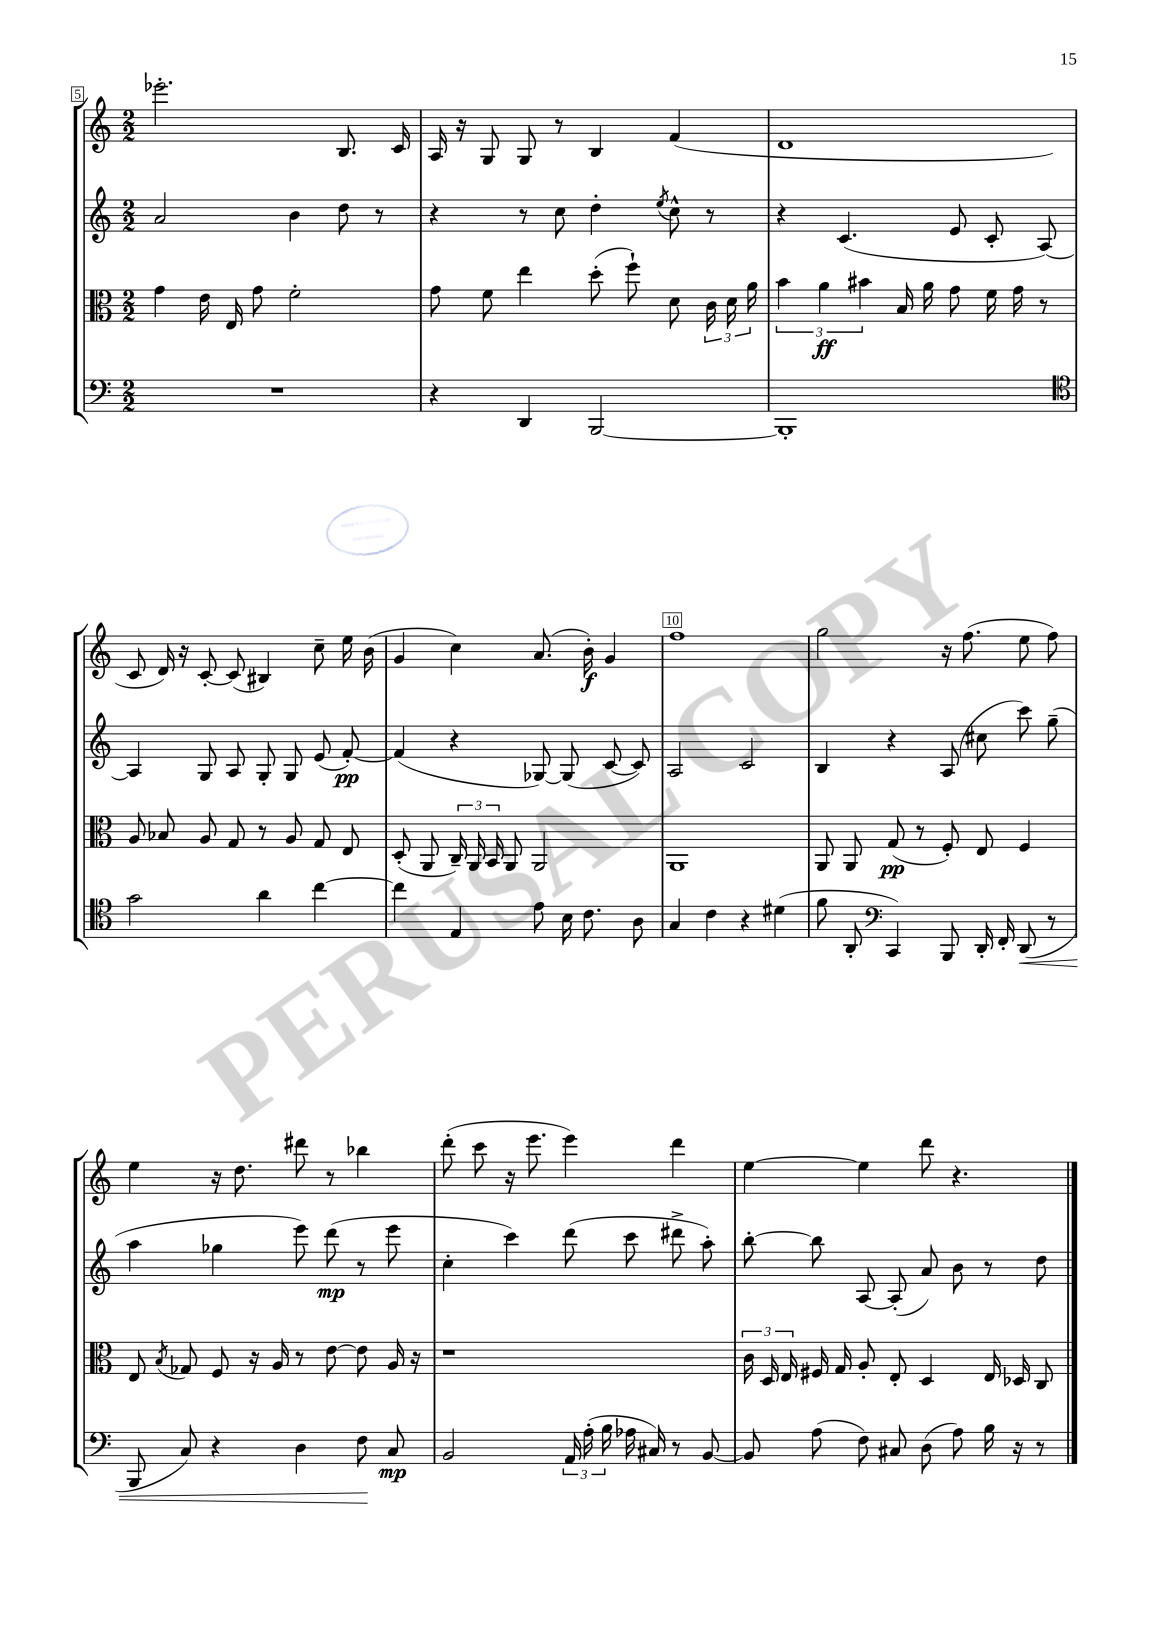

**kern	**kern	**kern	**kern
*staff4	*staff3	*staff2	*staff1
*clefF4	*clefC3	*clefG2	*clefG2
*k[]	*k[]	*k[]	*k[]
*M2/2	*M2/2	*M2/2	*M2/2
1r	4g\	2a/	2.eee-'\
.	16e\	.	.
.	16E/	.	.
.	8g\	.	.
.	2f'\	4b\	.
.	.	8dd\	8.B/
.	.	8r	.
.	.	.	16c/
=	=	=	=
4r	8g\	4r	16A/
.	.	.	16r
.	8f\	.	8G/
4DD/	4ee\	8r	8G/
.	.	8cc\	8r
[2BBB/	(8dd'\	4dd'\	4B/
.	8ff`\)	.	.
.	.	8qee/	.
.	8d\	8cc^^\	(4f/
.	24c\	8r	.
.	24d\	.	.
.	24a\	.	.
=	=	=	=
1BBB']	6b\	4r	1d
.	6a\	.	.
.	.	(4.c/	.
.	6b#\	.	.
.	16B/	.	.
.	16a\	.	.
.	8g\	8e/	.
.	16f\	8c'/	.
.	16g\	.	.
.	8r	[8A/)	.
=	=	=	=
*clefC4	*	*	*
2g\	8A/	4A/]	8c/
.	8B-/	.	16d/)
.	.	.	16r
.	8A/	8G/	[8c'/
.	8G/	8A/	(8c/]
4a\	8r	8G'/	4B#/)
.	8A/	8G/	.
[4cc\	8G/	(8e/	8cc~\
.	8E/	[8f'/)	16ee\
.	.	.	(16b\
=	=	=	=
4cc\]	(8D'/	(4f/]	4g/
.	8AA/	.	.
4E/	24C~/)	4r	4cc\)
.	24AA/	.	.
.	24BB/	.	.
.	8AA/	.	.
8e\	2AA/	[8G-/)	(8.a/
16B\	.	(8G-/]	.
8.c\	.	.	16b'\)
.	.	[8c/	4g/
8A\	.	8c/])	.
=	=	=	=
4G/	1AA	2A/	1ff
4c\	.	.	.
4r	.	2c/	.
(4d#\	.	.	.
=	=	=	=
8f\	8AA/	4B/	2gg\
8AA'/	8AA/	.	.
*clefF4	*	*	*
4CC/)	(8G/	4r	.
.	8r	.	.
8BBB/	8F'/)	(8A/	16r
.	.	.	(8.ff\
16DD'/	8E/	8cc#\	.
16FF'/	.	.	.
(8DD/	4F/	8ccc\)	8ee\
8r	.	(8gg~\	8ff\)
=	=	=	=
8BBB/	8E/	4aa\	4ee\
.	8qB/	.	.
8C/)	8G-/	.	.
4r	8F/	4gg-\	16r
.	.	.	8.dd\
.	16r	.	.
.	16A/	.	.
4D\	8r	8eee\)	8ddd#\
.	[8e\	(8ddd\	8r
8F\	8e\]	8r	4bb-\
8C/	16A/	8eee\	.
.	16r	.	.
=	=	=	=
2BB/	1r	4cc'\	(8ddd'\
.	.	.	8ccc\
.	.	4ccc\)	16r
.	.	.	8.eee\
24AA/	.	(8ddd\	4eee\)
(24A'\	.	.	.
24B\	.	.	.
16A-\	.	8ccc\	.
16C#/)	.	.	.
8r	.	8ddd#^\	4ddd\
[8BB/	.	8aa'\)	.
=	=	=	=
8BB/]	24c\	[8bb'\	[4ee\
.	24D/	.	.
.	24E/	.	.
(8A\	16F#/	8bb\]	.
.	16G/	.	.
8F\)	8A'/	[8A/	4ee\]
8C#/	8E'/	(8A'/]	.
(8D\	4D/	8a/)	8ddd\
8A\)	.	8b\	4.r
16B\	16E/	8r	.
16r	16D-/	.	.
8r	8C/	8dd\	.
==	==	==	==
*-	*-	*-	*-
